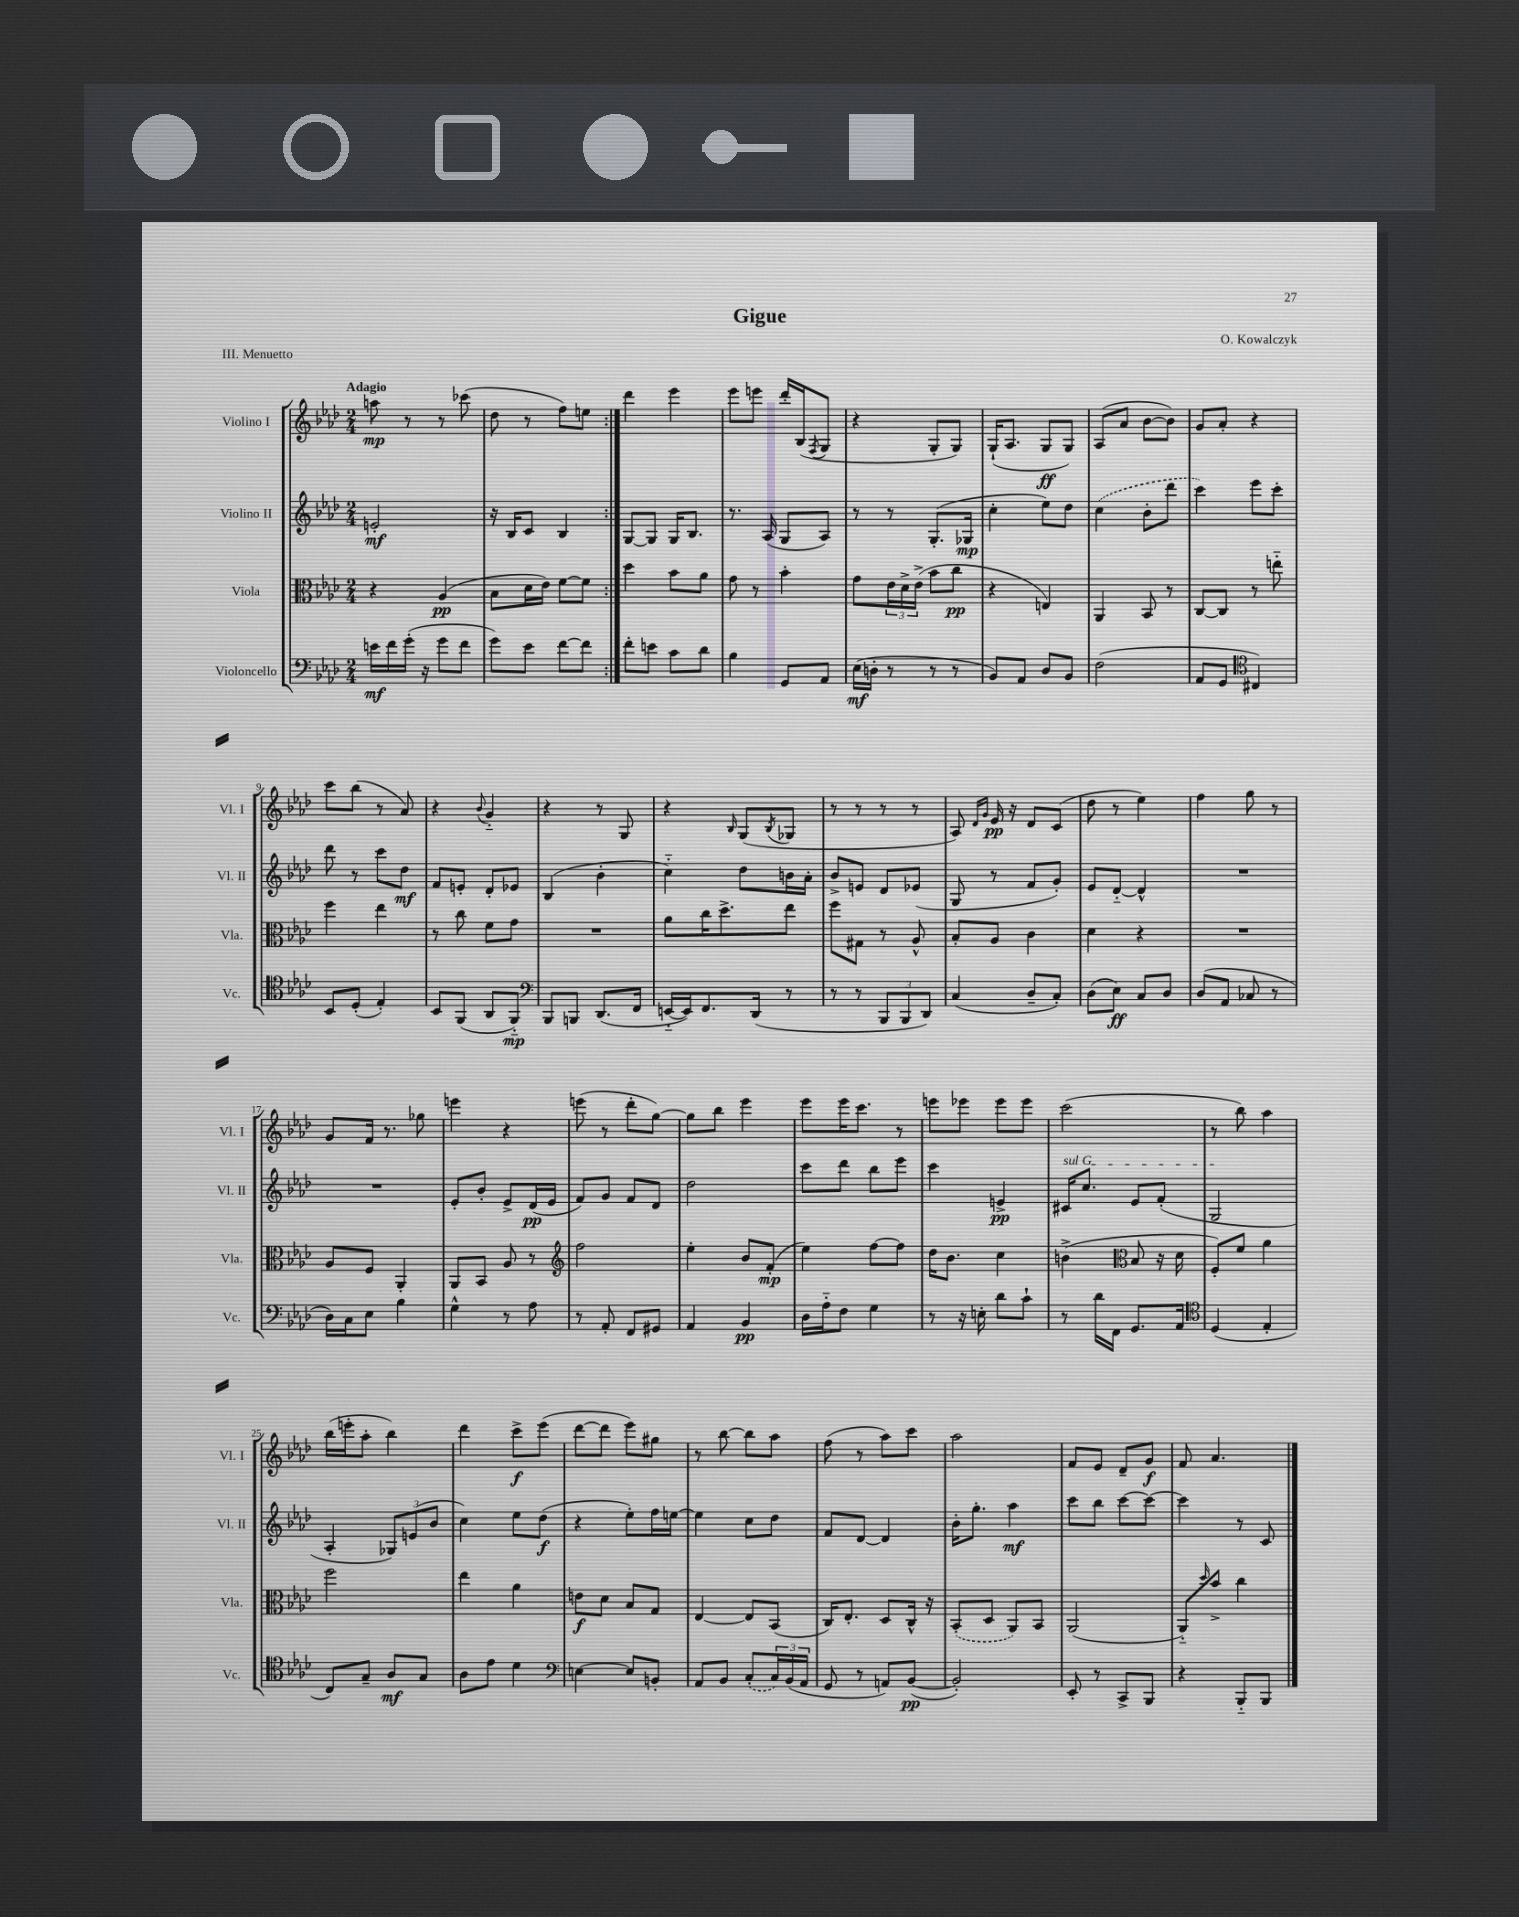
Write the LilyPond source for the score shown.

\header { title = "Gigue" composer = "O. Kowalczyk" piece = "III. Menuetto" }
<<
\new StaffGroup <<
\new Staff = "s0" \with { instrumentName = "Violino I" shortInstrumentName = "Vl. I" } {
    \clef treble \key aes \major \numericTimeSignature \time 2/4 \tempo "Adagio"
    \repeat volta 2 { a''8\mp r8 r8 ces'''8( |
    des''8 r8 f''8) e''8 | }
    des'''4 ees'''4 |
    ees'''8 e'''8 des'''16-. bes16( \acciaccatura { f8 } g8 |
    r4 g8-. g8) |
    g16-!( aes8. g8\ff g8) |
    aes8( aes'8 bes'8~ bes'8) |
    g'8 aes'8-. r4 |
    c'''8 bes''8( r8 aes'8) |
    r4 \appoggiatura { bes'8 } g'4-_ |
    r4 r8 g8 |
    r4 \grace { bes16 } g8( \acciaccatura { bes8 } ges8 |
    r8 r8 r8 r8 |
    aes8) \grace { des'16 g'16 } ees'16\pp r16 des'8 c'8( |
    des''8 r8 ees''4) |
    f''4 g''8 r8 |
    g'8 f'16 r8. ges''8 |
    e'''4 r4 |
    e'''8( r8 des'''8-. g''8~) |
    g''8 bes''8 ees'''4 |
    ees'''8 ees'''16 c'''8. r8 |
    e'''8 ees'''8 ees'''8 ees'''8 |
    c'''2( |
    r8 bes''8) aes''4 |
    bes''16( e'''16-. aes''8-. bes''4) |
    des'''4 c'''8->\f ees'''8( |
    des'''8~ des'''8 ees'''8) gis''8 |
    r8 bes''8~ bes''8 aes''8 |
    f''8( r8 aes''8) c'''8 |
    aes''2 |
    f'8 ees'8 des'8-- g'8\f |
    f'8 aes'4. \bar "|." |
}
\new Staff = "s1" \with { instrumentName = "Violino II" shortInstrumentName = "Vl. II" } {
    \clef treble \key aes \major \numericTimeSignature \time 2/4
    \repeat volta 2 { e'2-.\mf |
    r16 bes16 c'8 bes4 | }
    g8~ g8 g16 bes8. |
    r8. aes16( g8 aes8) |
    r8 r8 g8.-.( ges16\mp |
    c''4-. ees''8) des''8 |
    \once \slurDashed c''4( bes'8-. des'''8 |
    c'''4) ees'''8 c'''8-. |
    des'''8 r8 c'''8 des''8\mf |
    f'8 e'8-. des'8-. ees'8 |
    bes4( bes'4-. |
    c''4-_) des''8 b'16 aes'16-. |
    bes'8-> e'8 des'8 ees'8( |
    g8 r8 f'8 g'8-.) |
    ees'8 des'8~-_ des'4-^ |
    R2 |
    R2 |
    ees'8-. bes'8-. ees'8-> des'16\pp( ees'16 |
    f'8) g'8 f'8 des'8 |
    des''2 |
    c'''8 des'''8 bes''8 ees'''8 |
    c'''4 e'4->\pp |
    \once \override TextSpanner.bound-details.left.text = \markup { \italic "sul G" } cis'16\startTextSpan c''8. ees'8 f'8-.( |
    g2\stopTextSpan |
    aes4-. \tuplet 3/2 { ges8) e'8( bes'8 } |
    c''4) ees''8 des''8\f( |
    r4 ees''8-.) f''16 e''16~ |
    e''4 c''8 des''8 |
    f'8 des'8~ des'4 |
    bes'16-. g''8.-. aes''4\mf |
    c'''8 bes''8 c'''8~ c'''8~ |
    c'''4 r8 c'8 \bar "|." |
}
\new Staff = "s2" \with { instrumentName = "Viola" shortInstrumentName = "Vla." } {
    \clef alto \key aes \major \numericTimeSignature \time 2/4
    \repeat volta 2 { r4 aes4\pp( |
    bes8 des'16 ees'16) f'8~ f'8 | }
    des''4 bes'8 aes'8 |
    g'8 r8 bes'4-. |
    g'8 \tuplet 3/2 { ees'16 des'16-> ees'16->( } bes'8 c''8\pp |
    r4 e4) |
    aes,4 bes,8 r8 |
    c8~ c8 r8 e''8-_ |
    f''4 ees''4 |
    r8 c''8 f'8 g'8 |
    R2 |
    aes'8 c''16 des''8.-> ees''8 |
    f''8 gis8 r8 aes8-^ |
    bes8-. aes8 c'4 |
    des'4 r4 |
    R2 |
    aes8 f8 aes,4-. |
    aes,8 bes,8 aes8 r8 |
    \clef treble f''2 |
    ees''4-. bes'8 f'8-.\mp( |
    ees''4) f''8~ f''8 |
    des''16 bes'8. c''4 |
    b'4->( \clef alto bes8 r16 des'16 |
    f8-.) f'8 aes'4 |
    f''2 |
    ees''4 aes'4 |
    e'8\f des'8 bes8 g8 |
    ees4~ ees8 bes,8( |
    c16) ees8.-. des8 c16-^ r16 |
    \once \slurDashed bes,8-.( des8 aes,8) bes,8 |
    aes,2( |
    aes,8-_) \grace { des''16 } bes'8-> c''4 \bar "|." |
}
\new Staff = "s3" \with { instrumentName = "Violoncello" shortInstrumentName = "Vc." } {
    \clef bass \key aes \major \numericTimeSignature \time 2/4
    \repeat volta 2 { e'16\mf f'16 g'16-.( r16 g'8 f'8 |
    g'8) ees'8 f'8~ f'8 | }
    f'8-. e'8 c'8 des'8 |
    bes4 g,8 aes,8 |
    ees16\mf( d16-. r8 r8 r8 |
    bes,8) aes,8 des8 bes,8 |
    f2( |
    aes,8 g,8 \clef tenor cis4) |
    bes,8 des8-.( ees4-.) |
    bes,8 f,8( aes,8 f,8-_\mp) |
    \clef bass bes,,8 b,,8 des,8.( f,16 |
    e,16~-_ e,16) f,8. des,16( r8 |
    r8 r8 \tuplet 3/2 { bes,,8 bes,,8 des,8) } |
    c4( des8-- c8-.) |
    des8( ees8\ff) c8 des8 |
    des8( aes,8 ces8 r8 |
    des16) c16 ees8 bes4 |
    g4-^ r8 aes8 |
    r8 aes,8-. f,8 gis,8 |
    aes,4 bes,4\pp |
    des16 aes16-_ f8 g4 |
    r8 r16 e16-. des'8 c'8-! |
    r8 des'16 f,16 g,8. aes,16 |
    \clef tenor des4( ees4-. |
    c8) g8-- aes8\mf g8 |
    aes8 ees'8 des'4 |
    \clef bass e4~ e8 b,8-. |
    aes,8 bes,8 \once \slurDashed c8-.( \tuplet 3/2 { c16) bes,16( aes,16 } |
    g,8 r8 a,8) bes,8~\pp( |
    bes,2-.) |
    ees,8-. r8 c,8-> bes,,8 |
    r4 bes,,8-_ bes,,8 \bar "|." |
}
>>
>>
